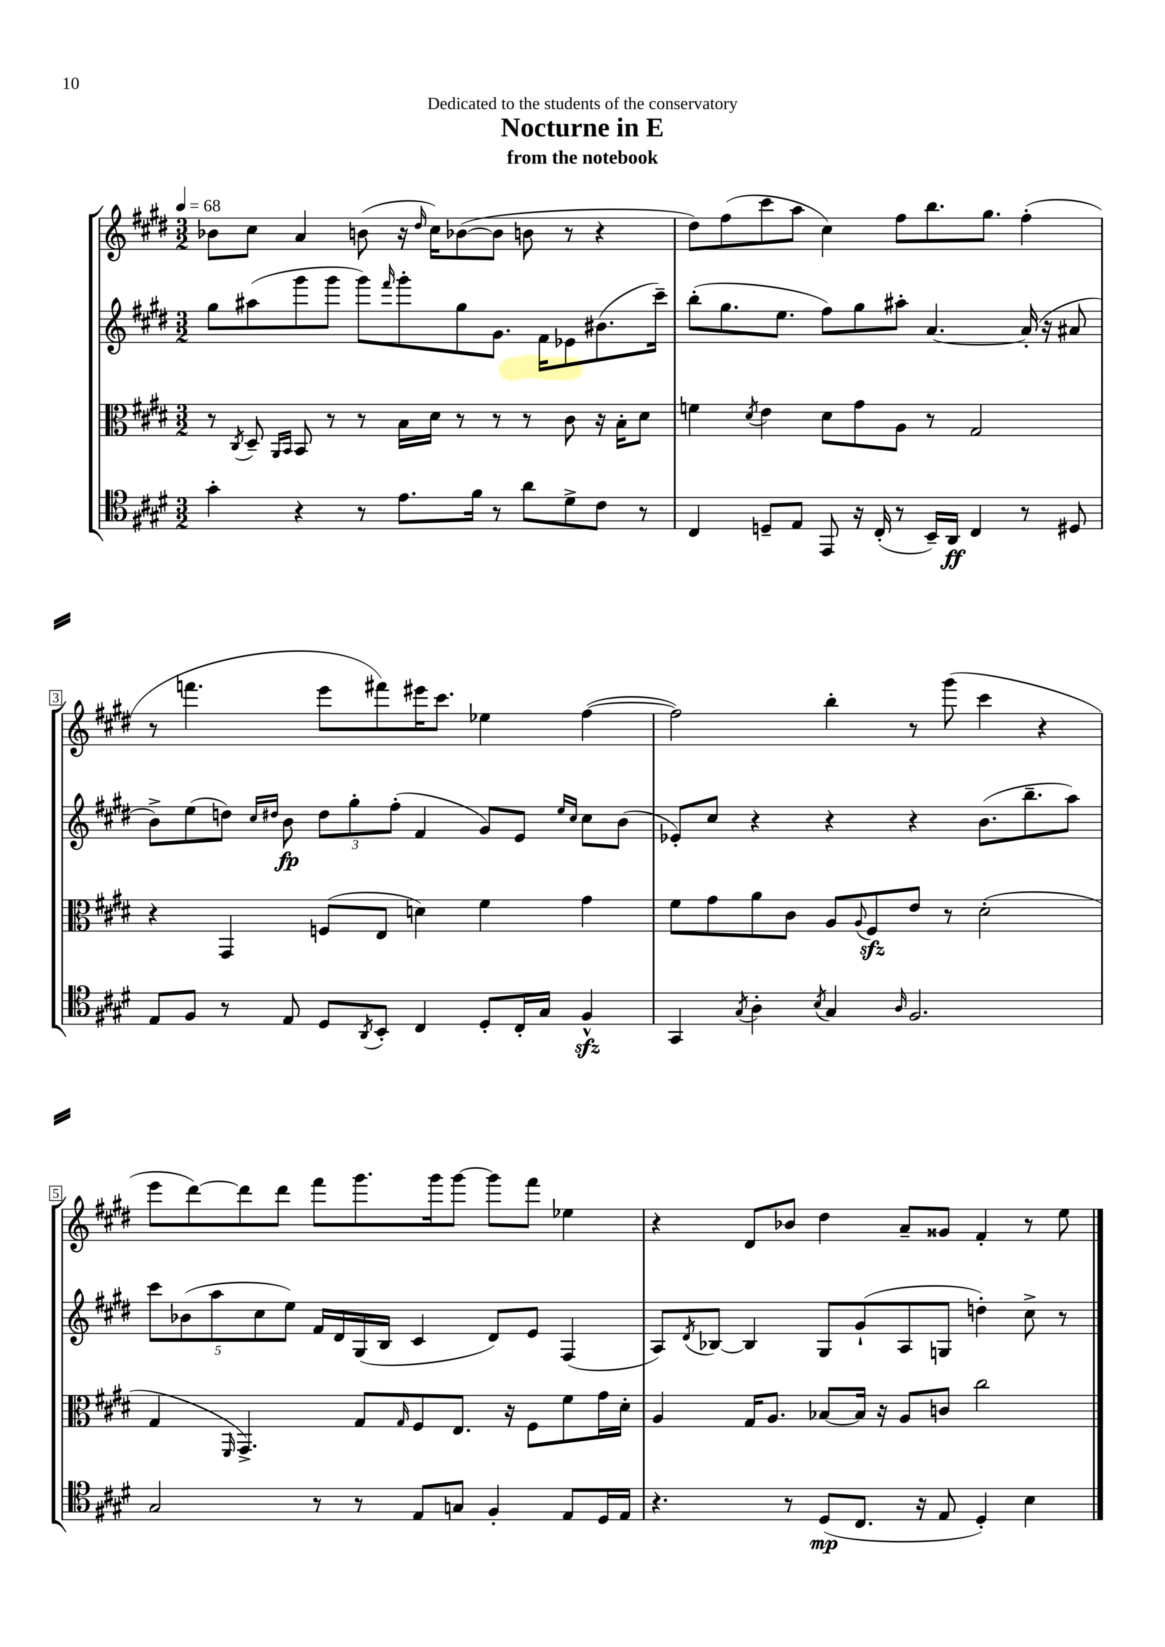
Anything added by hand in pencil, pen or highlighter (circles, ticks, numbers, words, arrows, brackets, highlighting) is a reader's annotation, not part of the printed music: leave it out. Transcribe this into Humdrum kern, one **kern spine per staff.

**kern	**kern	**kern	**kern
*staff4	*staff3	*staff2	*staff1
*clefC4	*clefC3	*clefG2	*clefG2
*k[f#c#g#d#]	*k[f#c#g#d#]	*k[f#c#g#d#]	*k[f#c#g#d#]
*M3/2	*M3/2	*M3/2	*M3/2
*MM68	*MM68	*MM68	*MM68
4g#'	8r	8gg#	8b-
.	8qC#	.	.
.	8D#~	(8aa#	8cc#
.	16qqAA	.	.
.	16qqBB	.	.
4r	8BB	8ggg#	4a
.	8r	8ggg#	.
8r	8r	8ggg#)	(8b
.	.	16qqfff#	.
8.e	16B	8ggg#'	16r
.	.	.	16qqdd#
.	16d#	.	16cc#)
.	8r	8gg#	([8b-
16f#	.	.	.
8r	8r	8.g#	8b-]
8a	8r	.	8b
.	.	16f#	.
8d#^	8c#	8e-	8r
8c#	16r	(8.b#	4r
.	16B'	.	.
8r	8d#	.	.
.	.	16ccc#~)	.
=	=	=	=
4C#	4f	(8bb'	8dd#)
.	.	8.gg#	(8ff#
.	8qd#	.	.
8D~	4e	.	8ccc#
.	.	8.ee	.
8E	.	.	8aa
8EE	8d#	8ff#)	4cc#)
16r	8g#	8gg#	.
(16C#'	.	.	.
8r	8A	8aa#'	8ff#
16BB~)	8r	[4.a	8.bb
16AA	.	.	.
4C#	2G#	.	.
.	.	.	8.gg#
8r	.	(16a']	(4ff#'
.	.	16r	.
8D#	.	8a#	.
=	=	=	=
8E	4r	8b^)	8r
8F#	.	(8ee	4.fff
8r	4GG#	8dd)	.
.	.	16qqcc#	.
.	.	16qqdd#	.
8E	.	8b	.
8D#	(8F	12dd#	8eee
.	.	12gg#'	.
8qAA	.	.	.
8BB'	8E	.	8fff#)
.	.	(12ff#'	.
4C#	4d)	4f#	16eee#
.	.	.	8.ccc#
8D#'	4f#	8g#)	4ee-
16C#'	.	8e	.
16G#	.	.	.
.	.	16qqee	.
.	.	16qqcc#	.
4F#^^	4g#	8cc#	([4ff#
.	.	(8b	.
=	=	=	=
4GG#	8f#	8e-')	2ff#])
.	8g#	8cc#	.
8qG#	.	.	.
4A'	8a	4r	.
.	8c#	.	.
8qB	.	.	.
4G#	8A	4r	4bb'
.	8qqA	.	.
.	8F#	.	.
16qqA	.	.	.
2.F#	8e	4r	8r
.	8r	.	(8ggg#
.	(2d#'	(8.b	4ccc#
.	.	8.bb~	.
.	.	.	4r
.	.	8aa)	.
=	=	=	=
2G#	4G#	10ccc#	8eee
.	.	(10b-	.
.	.	.	[8ddd#)
.	.	10aa	.
.	16qqFF#	.	.
.	4.GG#^)	.	8ddd#]
.	.	10cc#	.
.	.	.	8ddd#
.	.	10ee)	.
8r	.	16f#	8fff#
.	.	16d#	.
8r	8G#	(16G#	8.ggg#
.	.	16B	.
.	16qqG#	.	.
8E	8F#	4c#	.
.	.	.	16ggg#
8G	8.E	.	[8ggg#
4F#'	.	8d#)	8ggg#]
.	16r	.	.
.	8F#	8e	8fff#
8E	8f#	(4F#	4ee-
16D#	16g#	.	.
16E	16d#'	.	.
=	=	=	=
4.r	4A	8A)	4r
.	.	8qd#	.
.	.	[8B-	.
.	16G#	4B-]	8d#
.	8.A	.	.
8r	.	.	8b-
(8D#	[8B-	8G#	4dd#
8.C#	16B-]	(8g#`	.
.	16r	.	.
.	8A	8A	8a~
16r	.	.	.
8E	8c	8G	8g##
4D#')	2cc#	4dd')	4f#'
4B	.	8cc#^	8r
.	.	8r	8ee
==	==	==	==
*-	*-	*-	*-
